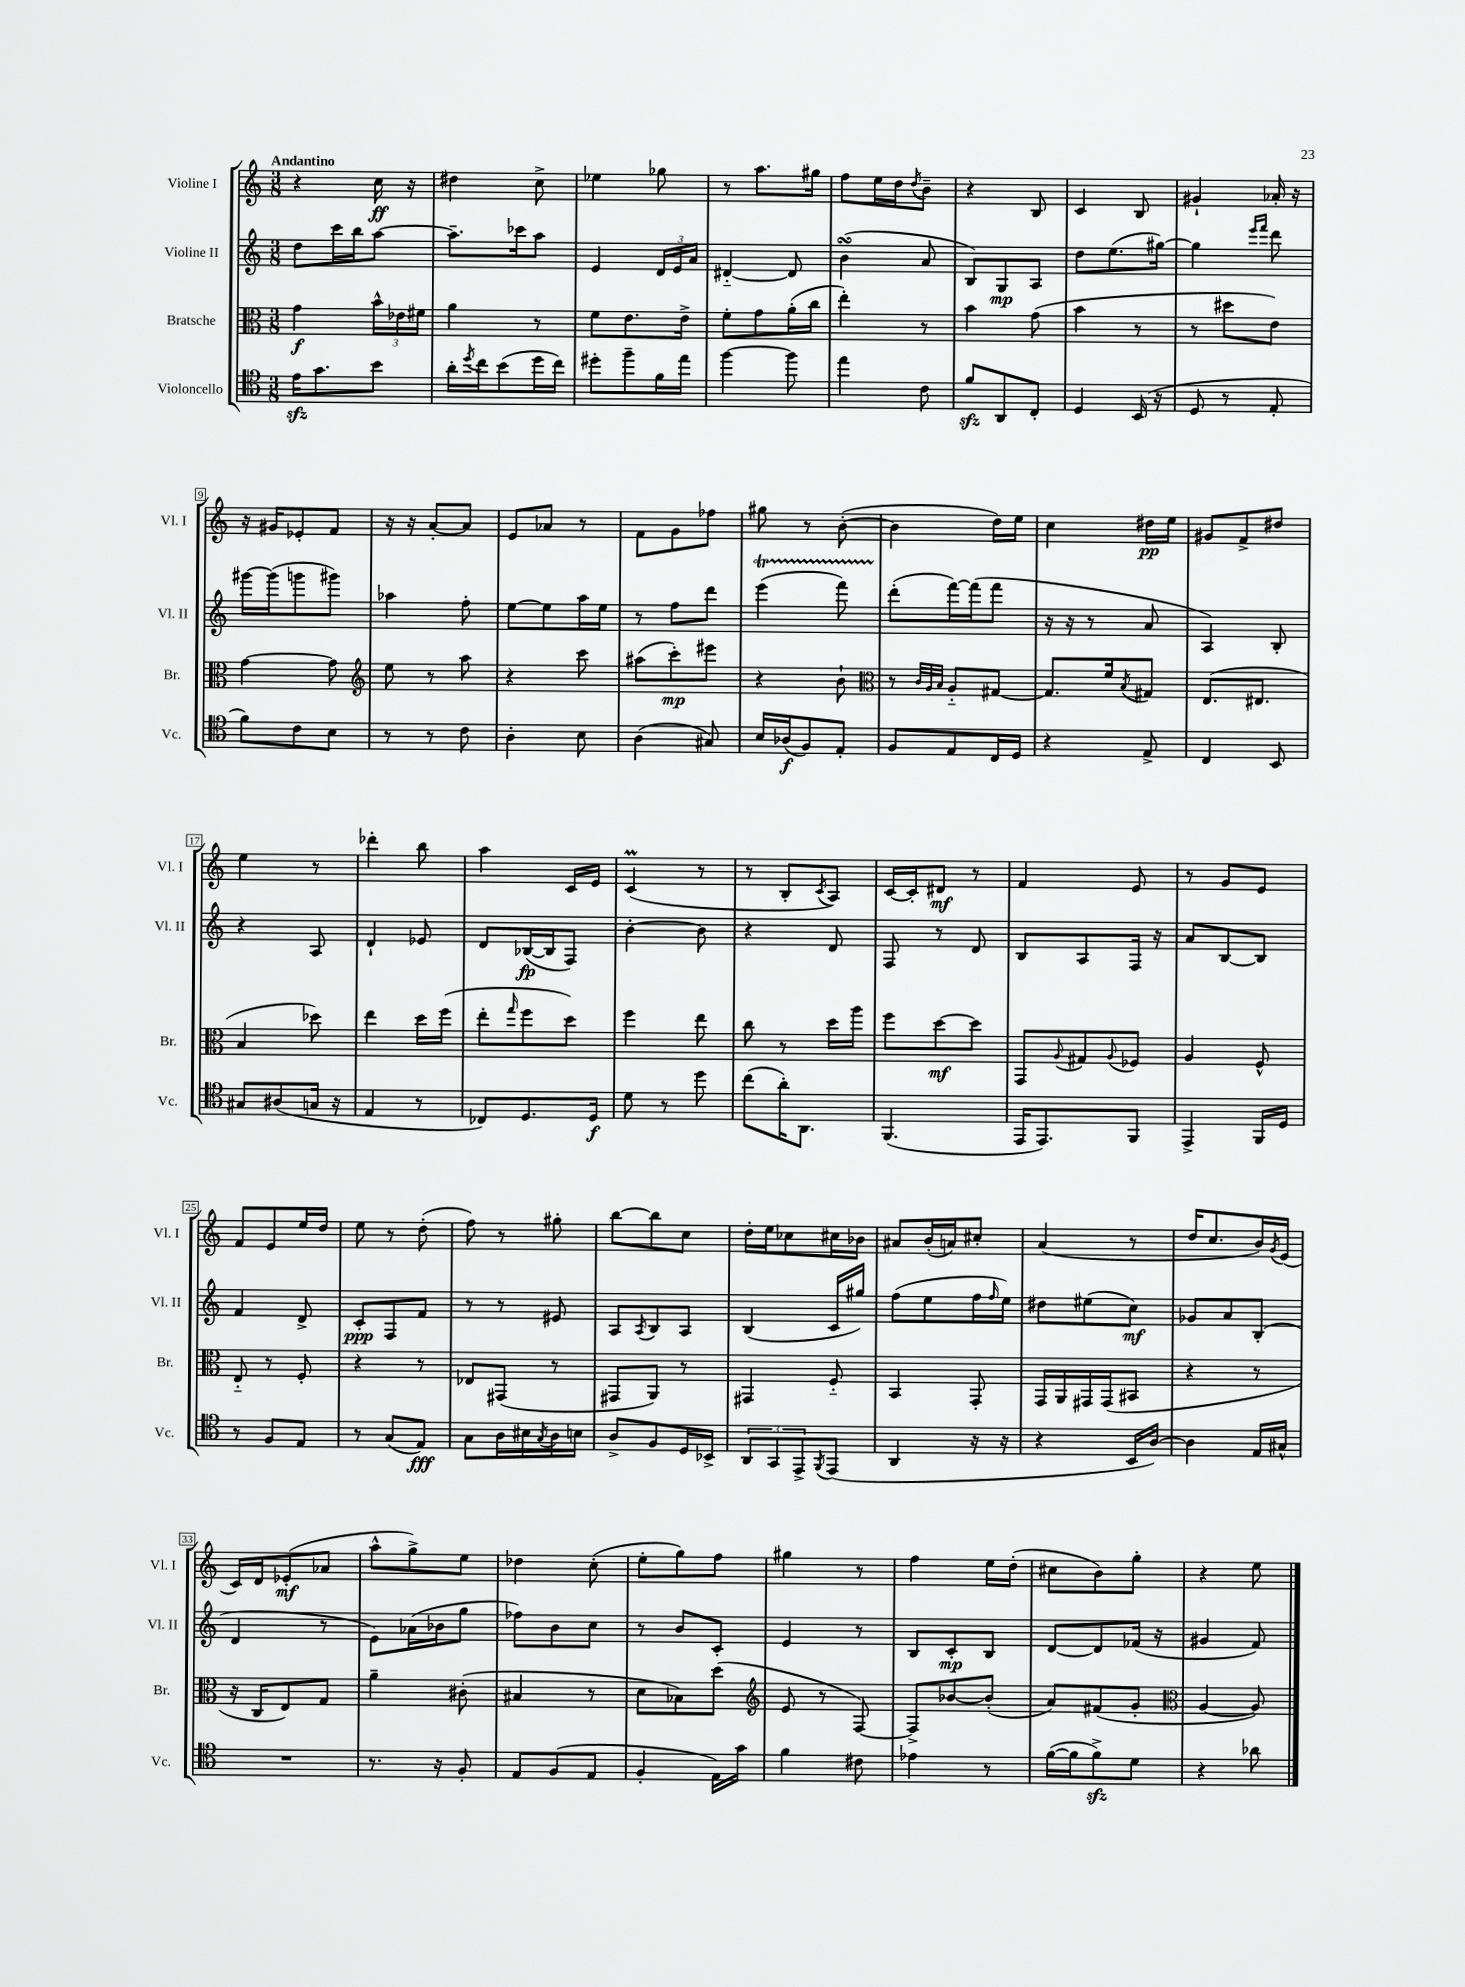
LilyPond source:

<<
\new StaffGroup <<
\new Staff = "s0" \with { instrumentName = "Violine I" shortInstrumentName = "Vl. I" } {
    \clef treble \key c \major \numericTimeSignature \time 3/8 \tempo "Andantino"
    r4 c''16\ff r16 |
    dis''4 c''8-> |
    ees''4 ges''8 |
    r8 a''8. gis''16 |
    f''8 e''16 d''16 \acciaccatura { d''8 } b'8-- |
    r4 b8 |
    c'4 b8 |
    gis'4-! aes'16-. r16 |
    r16 gis'16 ees'8-. f'8 |
    r16 r16 a'8~-. a'8 |
    e'8 aes'8 r8 |
    f'8 g'8 fes''8 |
    gis''8 r8 b'8~-.( |
    b'4 d''16) e''16 |
    c''4 dis''16\pp e''16 |
    gis'8 f'8-> dis''8 |
    e''4 r8 |
    des'''4-. b''8 |
    a''4 c'16 e'16 |
    c'4\prall( r8 |
    r8 b8-. \acciaccatura { c'8 } a8) |
    c'16~ c'16-. dis'8\mf r8 |
    f'4 e'8 |
    r8 g'8 e'8 |
    f'8 e'8 e''16 d''16 |
    e''8 r8 d''8-.( |
    f''8) r8 gis''8-. |
    b''8~ b''8 c''8 |
    d''16-. e''16 ces''8 cis''16 bes'16 |
    ais'8 b'16-.( a'16) cis''8-. |
    a'4( r8 |
    d''16 c''8. b'16) \acciaccatura { g'8 } e'16( |
    c'16) d'16 ees'8-.\mf( aes'8 |
    a''8-^ g''8->) e''8 |
    des''4 c''8-.( |
    e''8-. g''8) f''8 |
    gis''4 r8 |
    f''4 e''16 d''16-.( |
    cis''8 b'8) g''8-. |
    r4 e''8 \bar "|." |
}
\new Staff = "s1" \with { instrumentName = "Violine II" shortInstrumentName = "Vl. II" } {
    \clef treble \key c \major \numericTimeSignature \time 3/8
    d''8 c'''16 b''16 a''8~ |
    a''8.-- ces'''16 a''8 |
    e'4 \tuplet 3/2 { d'16 e'16 a'16 } |
    dis'4~-_ dis'8 |
    b'4\turn( a'8 |
    b8) g8\mp a8 |
    d''8 e''8.( gis''16~) |
    gis''4 \grace { e'''16 f'''16 } d'''8 |
    gis'''16~ gis'''16( g'''8 gis'''8) |
    aes''4 f''8-. |
    e''8~ e''8 a''16 e''16 |
    r8 f''8 d'''8 |
    e'''4\startTrillSpan( f'''8) |
    d'''8-.\stopTrillSpan( f'''16~) f'''16( f'''8 |
    r16 r16 r8 a'8 |
    a4) b8-. |
    r4 a8 |
    d'4-! ees'8 |
    d'8 bes16~\fp( bes16 f8) |
    b'4~-. b'8 |
    r4 d'8 |
    f8 r8 d'8 |
    b8 a8 f16 r16 |
    a'8 b8~ b8 |
    f'4 d'8-> |
    c'8-.\ppp f8 f'8 |
    r8 r8 eis'8 |
    a8 \acciaccatura { a8 } b8 a8 |
    b4( c'16 gis''16) |
    f''8( e''8 f''16 \grace { f''16 } e''16) |
    dis''8 eis''8( c''8\mf) |
    ges'8 a'8 b8-.( |
    d'4 r8 |
    e'8) aes'16( bes'16 g''8 |
    fes''8) b'8 c''8 |
    r8 b'8 c'8-. |
    e'4 r8 |
    b8 c'8-.\mp b8 |
    d'8~ d'8 fes'16( r16 |
    gis'4 f'8) \bar "|." |
}
\new Staff = "s2" \with { instrumentName = "Bratsche" shortInstrumentName = "Br." } {
    \clef alto \key c \major \numericTimeSignature \time 3/8
    g'4\f \tuplet 3/2 { b'16-^ ees'16 fis'16 } |
    a'4 r8 |
    f'8 e'8. e'16-> |
    f'8-. g'8 a'16-.( c''16 |
    e''4-.) r8 |
    b'4 g'8( |
    b'4 r8 |
    r8 dis''8 e'8) |
    g'4~ g'8 |
    \clef treble e''8 r8 a''8 |
    r4 c'''8 |
    ais''8( c'''8-.\mp) eis'''8 |
    r4 b'8-! |
    \clef alto r8 \grace { c'32 a32 b32 } a8-_ gis8~ |
    gis8. f'16 \acciaccatura { b8 } gis8 |
    e8.( eis8. |
    b4 des''8) |
    e''4 d''16 f''16( |
    e''8-. \grace { g''16 } f''8 d''8) |
    f''4 e''8 |
    c''8 r8 d''16 a''16 |
    f''8 d''8~\mf d''8 |
    g,8 \appoggiatura { a8 } gis8 \appoggiatura { a8 } fes8 |
    a4 f8-^ |
    e8-_ r8 f8-. |
    r4 r8 |
    ees8 gis,8( r8 |
    gis,8 a,8) r8 |
    gis,4 f8-_ |
    b,4 g,8-. |
    g,16 a,16 gis,16 gis,16( bis,8 |
    r4 r8 |
    r16 c16 e8) g8 |
    a'4-- cis'8-.( |
    bis4 r8 |
    d'8 bes8) d''8( |
    \clef treble e'8 r8 f8~) |
    f8-> bes'8~ bes'8-.( |
    a'8) fis'8( g'8-. |
    \clef alto a4~ a8) \bar "|." |
}
\new Staff = "s3" \with { instrumentName = "Violoncello" shortInstrumentName = "Vc." } {
    \clef tenor \key c \major \numericTimeSignature \time 3/8
    e'16\sfz g'8. b'8 |
    a'16-. \acciaccatura { d''8 } c''16 b'8( d''16 c''16) |
    dis''8-. f''8-- f'16 e''16 |
    f''4~ f''8 |
    e''4 c'8 |
    f'8\sfz a,8 c8-. |
    d4 b,16( r16 |
    d8 r8 e8-. |
    f'8) c'8 b8 |
    r8 r8 c'8 |
    a4-. b8 |
    a4( gis8) |
    b16 aes16\f( f8) e8-. |
    f8 e8 c16 d16 |
    r4 e8-> |
    c4 b,8 |
    gis8 ais8( g16 r16 |
    e4 r8 |
    ces8) d8. d16\f |
    d'8 r8 d''8 |
    c''8( a'16-.) a,8. |
    f,4.( |
    e,16 e,8.) f,8 |
    e,4-> f,16 d16 |
    r8 f8 e8 |
    r8 g8( e8\fff) |
    g8 a16 bis16 \acciaccatura { g8 } a16 b16 |
    a8-> f8 d16 bes,16-> |
    \tuplet 3/2 { a,8 g,8 e,8-> } \acciaccatura { f,8 } e,8( |
    a,4 r16 r16 |
    r4 b,16 a16~) |
    a4 e16 gis16-^ |
    R4. |
    r8. r16 f8-. |
    e8 f8( e8 |
    f4-. e16) g'16 |
    f'4 cis'8 |
    ees'4 r8 |
    f'16~( f'16 f'8->\sfz) d'8 |
    r4 aes'8 \bar "|." |
}
>>
>>
\layout { \context { \Score \override BarNumber.stencil = #(make-stencil-boxer 0.1 0.3 ly:text-interface::print) } }
